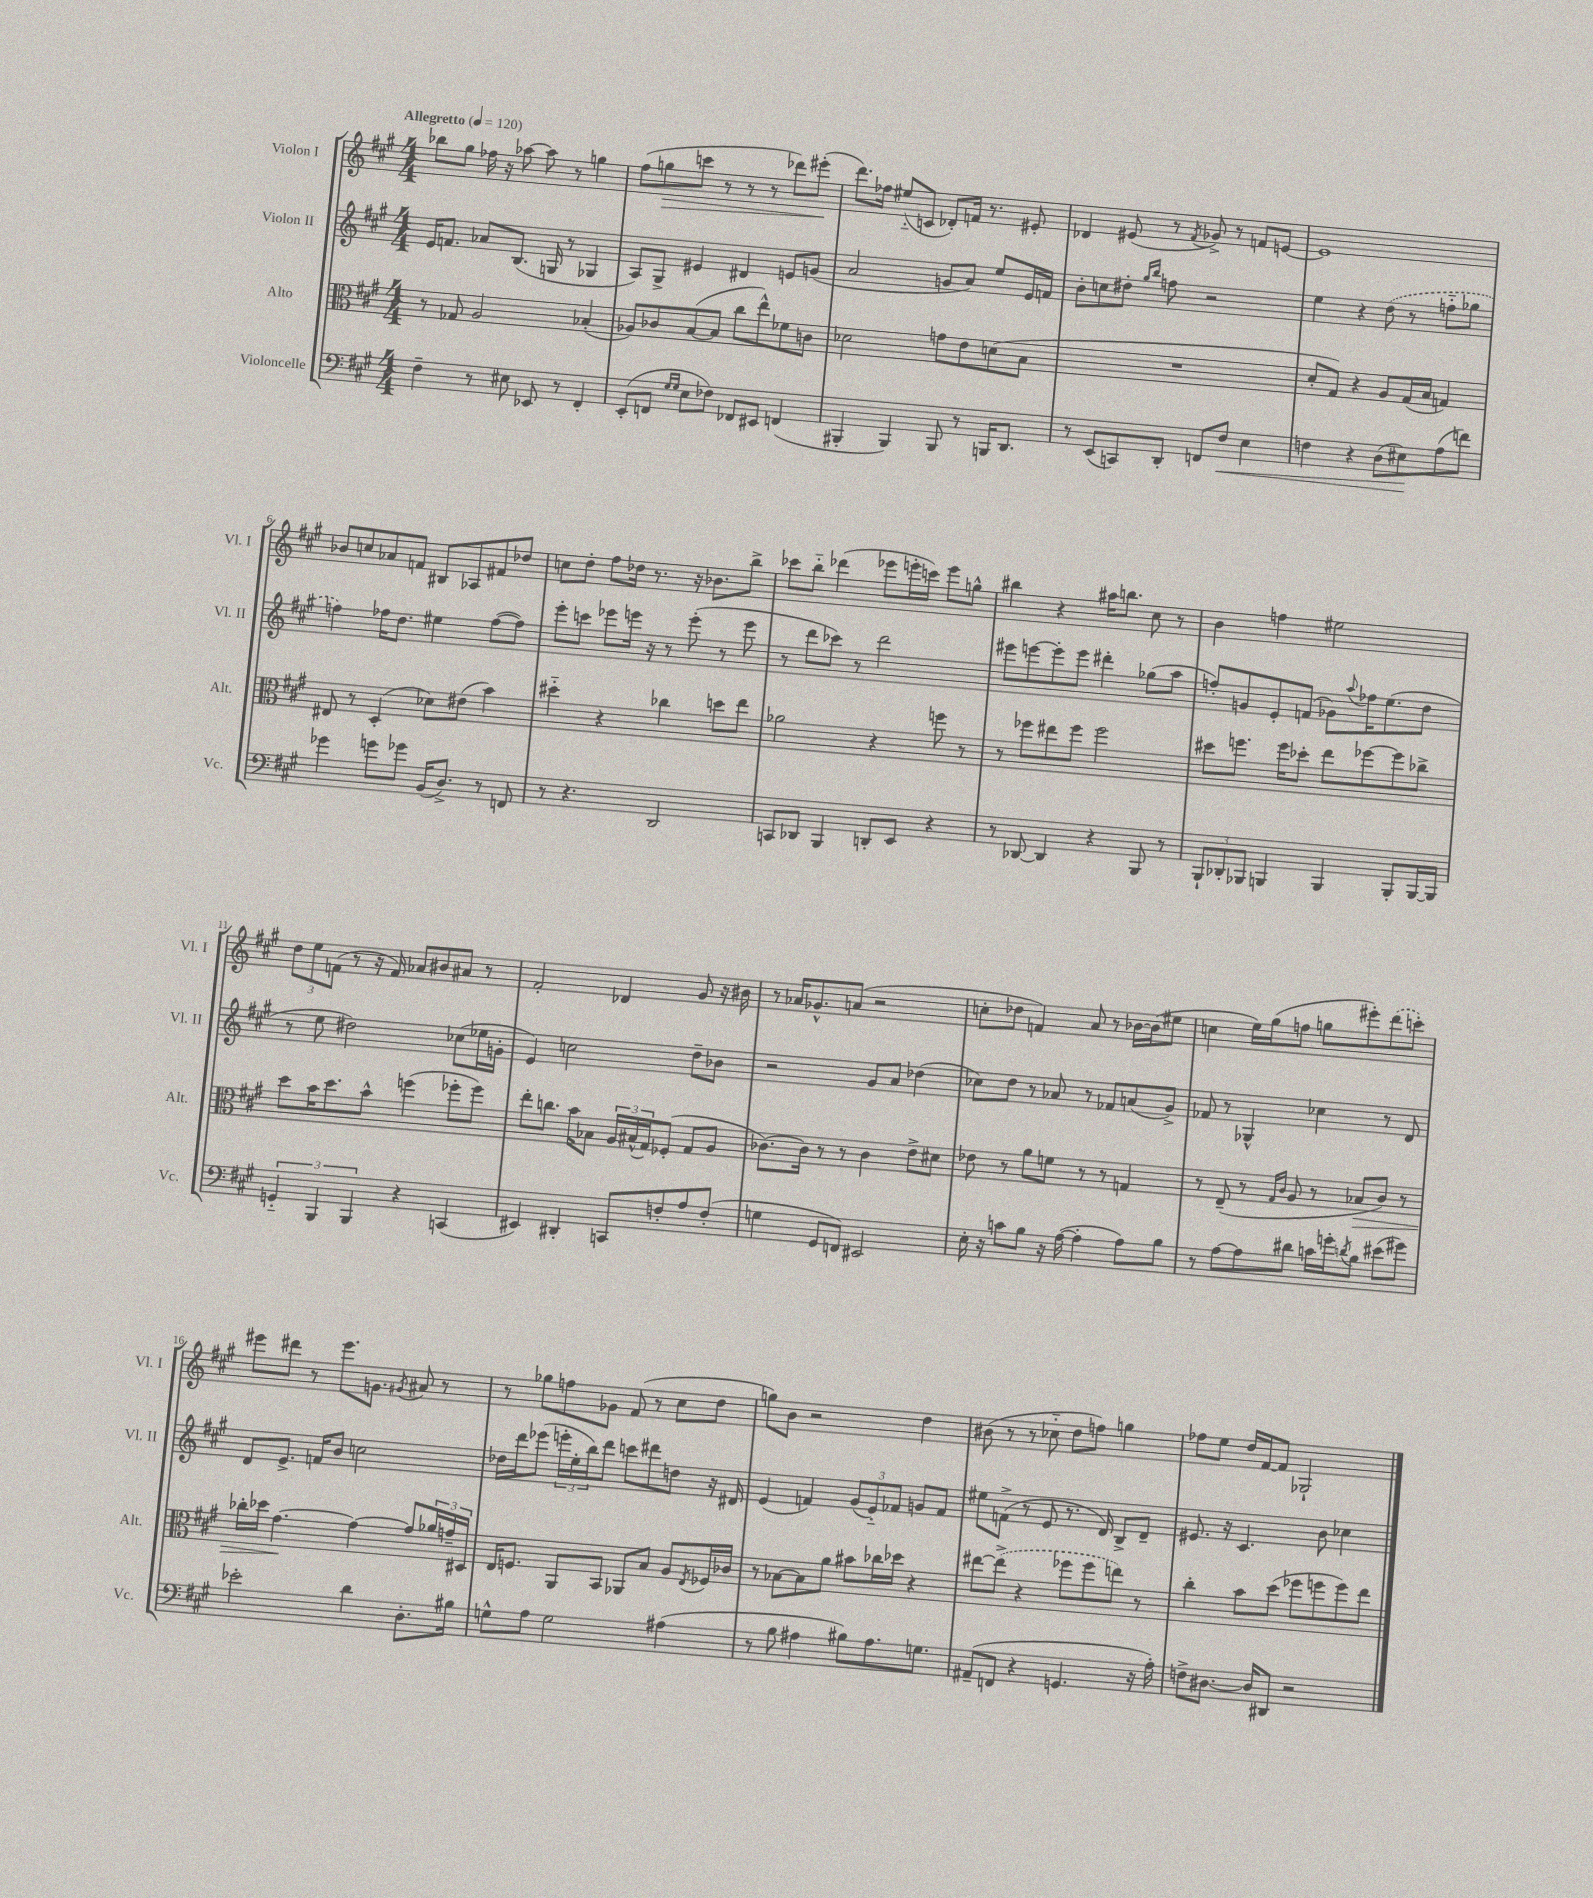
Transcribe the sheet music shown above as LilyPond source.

<<
\new StaffGroup <<
\new Staff = "s0" \with { instrumentName = "Violon I" shortInstrumentName = "Vl. I" } {
    \clef treble \key a \major \numericTimeSignature \time 4/4 \tempo "Allegretto" 4 = 120
    bes''8 gis''8 fes''16 r16 aes''8~ aes''8 r8 g''4 |
    fis''8( g''8\> c'''8 r8 r8 r8 des'''8) eis'''8-.\!( |
    d'''8.) fes''16 eis''8-_( c'8 des'8-.) f'16 r8. eis'8-. |
    des'4 eis'8( r8 \acciaccatura { fis'8 } ges'8->) r8 f'8 e'8~ |
    e'1 |
    bes'8 c''8 aes'8 f'8 bis8 aes8 fis'8 des''8 |
    c''8 d''8-. fis''8 des''16 r8. r16 bes'8. b''8-> |
    ces'''8 b''8-_ des'''4( ees'''8 e'''16-. c'''16) e'''8 g''8-^ |
    bis''4 r4 ais''16 b''8. cis''8 r8 |
    b'4 f''4 eis''2 |
    \tuplet 3/2 { d''8 e''8 f'8( } r8 r16 f'16) aes'8 bis'8 ais'8 r8 |
    fis'2-. des'4 gis'8 r16 bis'16 |
    r8 aes'16 ges'8.-^ a'8( r2 |
    c''8-. des''8 f'4) a'8 r8 bes'16~ bes'16( eis''8 |
    c''4 e''16) gis''16( f''8 g''8 eis'''8-.) \once \slurDashed d'''8( c'''8-.) |
    eis'''8 dis'''8 r8 eis'''8. g'8. \acciaccatura { gis'8 } ais'8 r8 |
    r8 ges''8 f''8 ges'8 fis'8( r8 cis''8 d''8 |
    g''8) b'8 r2 d''4 |
    bis'8( r8 r8 ces''8-_ d''8 f''8) g''4 |
    fes''8 e''8 d''16 fis'16~ fis'8 ges2-! \bar "|." |
}
\new Staff = "s1" \with { instrumentName = "Violon II" shortInstrumentName = "Vl. II" } {
    \clef treble \key a \major \numericTimeSignature \time 4/4
    e'16 f'8. aes'8 b8.( g16 r8 ges4 |
    a8) gis8-> eis'4 dis'4 e'8 g'8( |
    a'2 g'8 a'8) e''8 e'16 f'16 |
    b'8-. c''8 dis''8-. \grace { gis''16 b''16 } f''8 r2 |
    e''4 r4 \once \slurDashed d''8( r8 f''8-_ ges''8 |
    f''4) fes''16 d''8. eis''4 fes''8~( fes''8) |
    e'''8-. c'''8 ees'''8 e'''16 r16 r8 e'''8-.( r8 e'''8 |
    r8 d'''8 ces'''8) r8 d'''2 |
    eis'''8 e'''8~ e'''8-. e'''8 dis'''4-. ges''8( a''8 |
    f''8-.) g'8 e'8-. f'8( ges'8) \appoggiatura { a''8 } fes''16 e''8.( d''8 |
    r8 e''8 dis''2) ces''8( ees''16 g'16-. |
    e'4) c''2 d''8-- bes'8 |
    r2 gis'8 a'8 des''4( |
    ces''8) d''8 r8 aes'8 r8 fes'8 a'8( gis'8->) |
    fes'8 r8 ges4-^ ces''4 r8 d'8 |
    d'8 e'8.-> f'16 b'8 c''2 |
    des''16 d'''16 ees'''8( \tuplet 3/2 { e'''16-. e''16-. b''16) } d'''8 c'''8 dis'''8 d''8 r16 dis'16 |
    e'4( f'4) \tuplet 3/2 { gis'8( e'8-_) fes'8 } g'8 fes'8 |
    eis''8 f'8->( r8 e'8 r8. d'16) b8-> d'8-- |
    eis'8. r16 cis'4. b'8 ces''4 \bar "|." |
}
\new Staff = "s2" \with { instrumentName = "Alto" shortInstrumentName = "Alt." } {
    \clef alto \key a \major \numericTimeSignature \time 4/4
    r8 ges8 a2 bes4-.( |
    aes8) ces'8 b8~( b8 cis''8 e''8-^) fes'8 c'8 |
    des'2 g'8 e'8 d'8( b8 |
    R1 |
    d'8-. gis8) r4 a8 gis16( b16 g4) |
    eis8 r8 d4-.( des'8) eis'8( b'4) |
    dis''4-_ r4 ces''4 d''8 e''8 |
    aes'2 r4 f''8 r8 |
    r8 fes''8 eis''8 fes''8 fes''2 |
    dis''8 f''8. f''16 des''8-. e''8 fes''8~ fes''8 ces''8-> |
    d''8 b'16 d''8. b'8-^ f''4( fes''8-. fes''8) |
    e''8-. c''8. b'16 bes8 \tuplet 3/2 { a16 bis16-^( gis16) } fes8-.( gis8 a8 |
    ces'8.~) ces'16 r8 r8 ces'4 e'8-> dis'8 |
    ees'8 r8 a'8 f'8 r8 r8 g4 |
    r8 e8--( r8 \grace { gis16 cis'16 } a8 r8 bes8\> cis'8) r8 |
    ces''16-. des''16 gis'4.~\! gis'4~ gis'8 \tuplet 3/2 { aes'16 g'16-- dis16 } |
    e16 f8. a,8 b,8 aes,8 b8 a8 \acciaccatura { e8 } fes16 ces'16 |
    r8 bes8~ bes8 a'8 bis'8 ces''16 des''16 r4 |
    eis''8~ \once \slurDashed eis''8->( r4 fes''8 fes''8 e''8) r8 |
    cis''4-. b'8 d''8( fes''8 f''8 f''8) e''8 \bar "|." |
}
\new Staff = "s3" \with { instrumentName = "Violoncelle" shortInstrumentName = "Vc." } {
    \clef bass \key a \major \numericTimeSignature \time 4/4
    fis4-- r8 eis8 ees,8 r8 fis,4-. |
    e,8-.( f,8 \grace { gis16 gis16 } e8 fes8) fes,8 eis,8 f,4( |
    bis,,4-. bis,,4) bis,,8 r8 b,,16 d,8. |
    r8 e,8( c,8) d,8-. f,8 fis8\< e4 |
    f4 r4 d8( eis8\!) a8( f'8) |
    ges'4 g'8 ges'8 b,16( d8.->) r8 f,8 |
    r8 r4. d,2 |
    c,8 des,8 b,,4 d,8-. e,8 r4 |
    r8 des,8~ des,4 r4 b,,8 r8 |
    \tuplet 3/2 { b,,8-! des,8-. bes,,8 } b,,4 b,,4 b,,8-. b,,16~ b,,16 |
    \tuplet 3/2 { g,4-_ b,,4 b,,4 } r4 c,4( |
    eis,4) dis,4-. c,8 f8-. a8 f8-.( |
    g4 gis,8 f,8) eis,2 |
    e16-. r16 c'8 b8 r16 a16~( a4-. a8) b8 |
    r8 a8~ a8 dis'8 c'16 g'16-. \acciaccatura { d'8 } b8 eis'8( gis'8) |
    ees'2-. d'4 d8.-. bis16 |
    g8-^ a8 g2 ais4( |
    r8 b8 ais4 bis8) ais8. g8. |
    ais,8--( f,8 r4 g,4. r16 a16-.) |
    f8-> dis8.~ dis16 dis,8 r2 \bar "|." |
}
>>
>>
